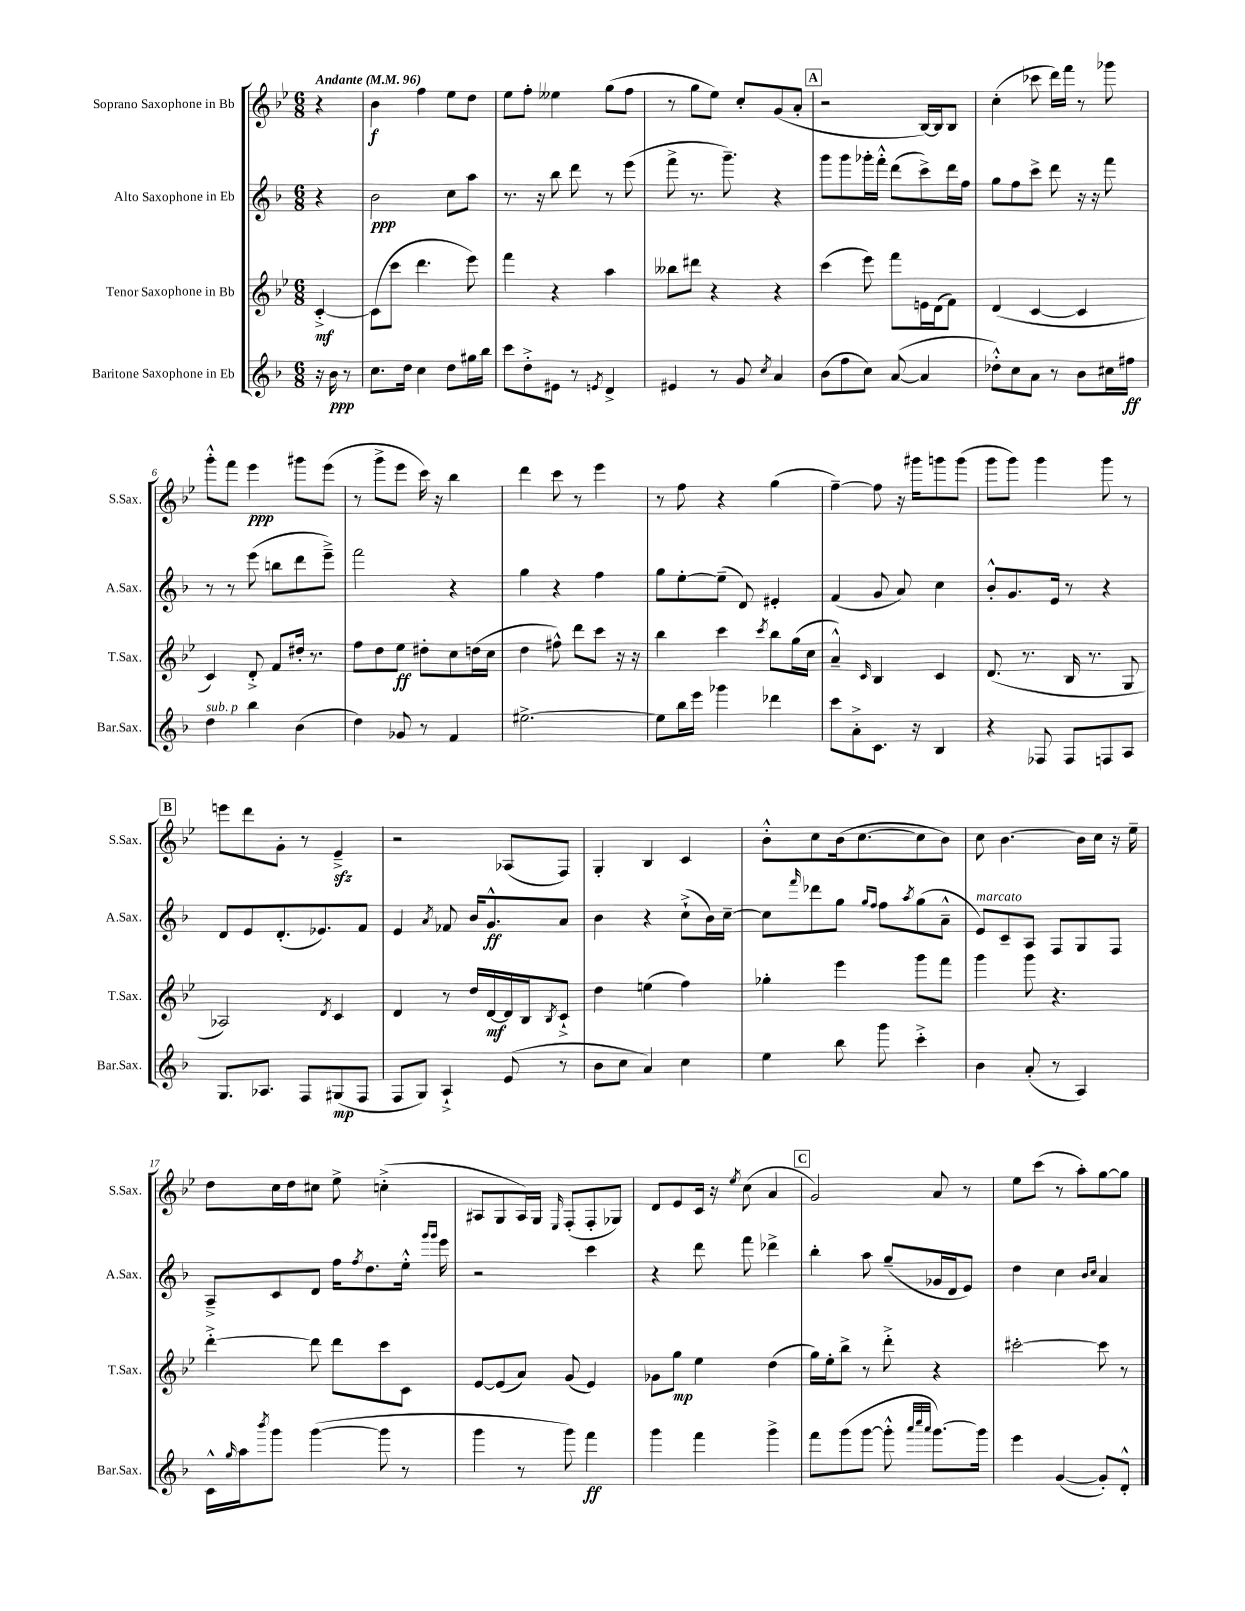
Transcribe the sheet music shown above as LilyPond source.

<<
\new StaffGroup <<
\new Staff = "s0" \with { instrumentName = "Soprano Saxophone in Bb" shortInstrumentName = "S.Sax." } {
    \clef treble \key bes \major \numericTimeSignature \time 6/8 \partial 4 \tempo "Andante" 4 = 96
    r4 |
    bes'4\f f''4 ees''8 d''8 |
    ees''8 f''8-. eeses''4 g''8( f''8 |
    r8 g''8 ees''8) c''8-. g'8( a'8-. |
    \mark \markup { \box "A" } r2 bes16~) bes16 bes8 |
    c''4-.( ces'''8 d'''16) f'''16 r8 ges'''8 |
    g'''8-.-^ f'''8 ees'''4\ppp gis'''8 ees'''8( |
    r8 g'''8-> ees'''8 c'''16) r16 bes''4 |
    d'''4 c'''8 r8 ees'''4 |
    r8 f''8 r4 g''4( |
    f''4~--) f''8 r16 gis'''16 g'''8 g'''8( |
    g'''8 g'''8) g'''4 g'''8 r8 |
    \mark \markup { \box "B" } e'''8 d'''8 g'8-. r8 ees'4--->\sfz |
    r2 aes8( f8) |
    g4-. bes4 c'4 |
    bes'8-.-^ c''8 bes'16( c''8.~ c''8 bes'8) |
    c''8 bes'4.~ bes'16 c''16 r16 ees''16-- |
    d''8 c''16 d''16 cis''8 ees''8-> c''4-.->( |
    ais8 g8 ais16) g16 \grace { ees16 } f8-.( f8-. ges8) |
    d'8 ees'8 c'16 r16 \acciaccatura { ees''8 } c''8( a'4 |
    \mark \markup { \box "C" } g'2) a'8 r8 |
    ees''8 c'''8( r8 a''8-.) g''8~ g''8 \bar "|." |
}
\new Staff = "s1" \with { instrumentName = "Alto Saxophone in Eb" shortInstrumentName = "A.Sax." } {
    \clef treble \key f \major \numericTimeSignature \time 6/8 \partial 4
    r4 |
    bes'2\ppp c''8 a''8 |
    r8. r16 bes''8 d'''8 r8 e'''8( |
    f'''8-> r8. g'''8.--) r4 |
    \mark \markup { \box "A" } g'''8 g'''8 ges'''16-. f'''16-.-^ d'''8( c'''8->) d'''16 f''16 |
    g''8 f''8 c'''8-> d'''8 r16 r16 f'''8 |
    r8 r8 e'''8( b''8 d'''8 e'''8--->) |
    f'''2 r4 |
    g''4 r4 f''4 |
    g''8 e''8~-. e''8--( d'8) eis'4-. |
    f'4( g'8 a'8) c''4 |
    bes'8-.-^ g'8. e'16 r8 r4 |
    \mark \markup { \box "B" } d'8 e'8 d'8.-.( ees'8.) f'8 |
    e'4 \acciaccatura { a'8 } fes'8 bes'16 g'8.-^\ff a'8 |
    bes'4 r4 c''8-!->( bes'16) c''16~-- |
    c''8 \grace { f'''16 } des'''8 g''8 \grace { g''16 f''16 } f''8 \acciaccatura { a''8 } g''8( a'8---^ |
    e'8^\markup { \italic "marcato" }) c'8-- a8 f8 g8 f8 |
    a8---> c'8 d'8 f''16 \acciaccatura { f''8 } d''8. e''16-.-^ \grace { g'''16 g'''16 } e'''16 |
    r2 c'''4 |
    r4 d'''8 f'''8 des'''4-> |
    \mark \markup { \box "C" } bes''4-. a''8 g''8--( ges'16 d'16 e'8) |
    d''4 c''4 \grace { bes'16 c''16 } a'4 \bar "|." |
}
\new Staff = "s2" \with { instrumentName = "Tenor Saxophone in Bb" shortInstrumentName = "T.Sax." } {
    \clef treble \key bes \major \numericTimeSignature \time 6/8 \partial 4
    c'4~-.->\mf |
    c'8( c'''8 d'''4. ees'''8) |
    f'''4 r4 a''4 |
    beses''8 dis'''8 r4 r4 |
    \mark \markup { \box "A" } c'''4( ees'''8) f'''8 e'16 d'16( f'8) |
    d'4( c'4~ c'4 |
    c'4) d'8-.-> f'8 dis''16-. r8. |
    f''8 d''8 ees''8\ff dis''8-. c''8 d''16( c''16 |
    d''4 fis''8-^) d'''8 c'''8 r16 r16 |
    bes''4 c'''4 \acciaccatura { c'''8 } bes''8 g''16( c''16 |
    a'4---^) \grace { c'16 } bes4 c'4 |
    d'8.( r8. bes16 r8. g8 |
    \mark \markup { \box "B" } aes2) \acciaccatura { d'8 } c'4 |
    d'4 r8 d''16 d'16~\mf d'16 bes16 \acciaccatura { bes8 } c'8-!-> |
    d''4 e''4( f''4) |
    ges''4-. ees'''4 g'''8 f'''8 |
    g'''4 g'''8 r4. |
    d'''4~-.-> d'''8 d'''8 c'''8 c'8 |
    ees'8~ ees'8( a'8) g'8( ees'4) |
    ges'8 g''8\mp ees''4 d''4( |
    \mark \markup { \box "C" } g''16) ees''16-. bes''8-> r8 d'''8-.-> r4 |
    cis'''2~-. cis'''8 r8 \bar "|." |
}
\new Staff = "s3" \with { instrumentName = "Baritone Saxophone in Eb" shortInstrumentName = "Bar.Sax." } {
    \clef treble \key f \major \numericTimeSignature \time 6/8 \partial 4
    r16 bes'16\ppp r8 |
    c''8. d''16 c''4 d''8 gis''16 bes''16 |
    c'''8 d''8-.-> eis'8 r8 \acciaccatura { e'8 } d'4-> |
    eis'4 r8 g'8 \acciaccatura { c''8 } a'4 |
    \mark \markup { \box "A" } bes'8( f''8 c''8) a'8~( a'4 |
    des''8-.-^) c''8 a'8 r8 bes'8 cis''16 fis''16\ff |
    d''4^\markup { \italic "sub. p" } bes''4 bes'4( |
    d''4) ges'8 r8 f'4 |
    eis''2.~-> |
    eis''8 bes''16 e'''16 ges'''4 des'''4 |
    c'''8 a'8-.-> c'8. r16 bes4 |
    r4 fes8 fes8 f8 a8 |
    \mark \markup { \box "B" } g8. aes8. f8 gis8\mp( f8 |
    f8 g8) a4-!-> e'8( r8 |
    bes'8 c''8 a'4) c''4 |
    e''4 bes''8 g'''8 c'''4-.-> |
    bes'4 a'8-.( r8 a4) |
    c'16-^ \grace { g''16 } a''16 \acciaccatura { bes'''8 } g'''8 g'''4~( g'''8 r8 |
    g'''4 r8 g'''8) f'''4\ff |
    g'''4 f'''4 g'''4-> |
    \mark \markup { \box "C" } f'''8 g'''8( g'''8~ g'''8-.-^ \grace { a'''32 c''''32 a'''32 } g'''8.~) g'''16 |
    e'''4 g'4~( g'8-.) d'8-.-^ \bar "|." |
}
>>
>>
